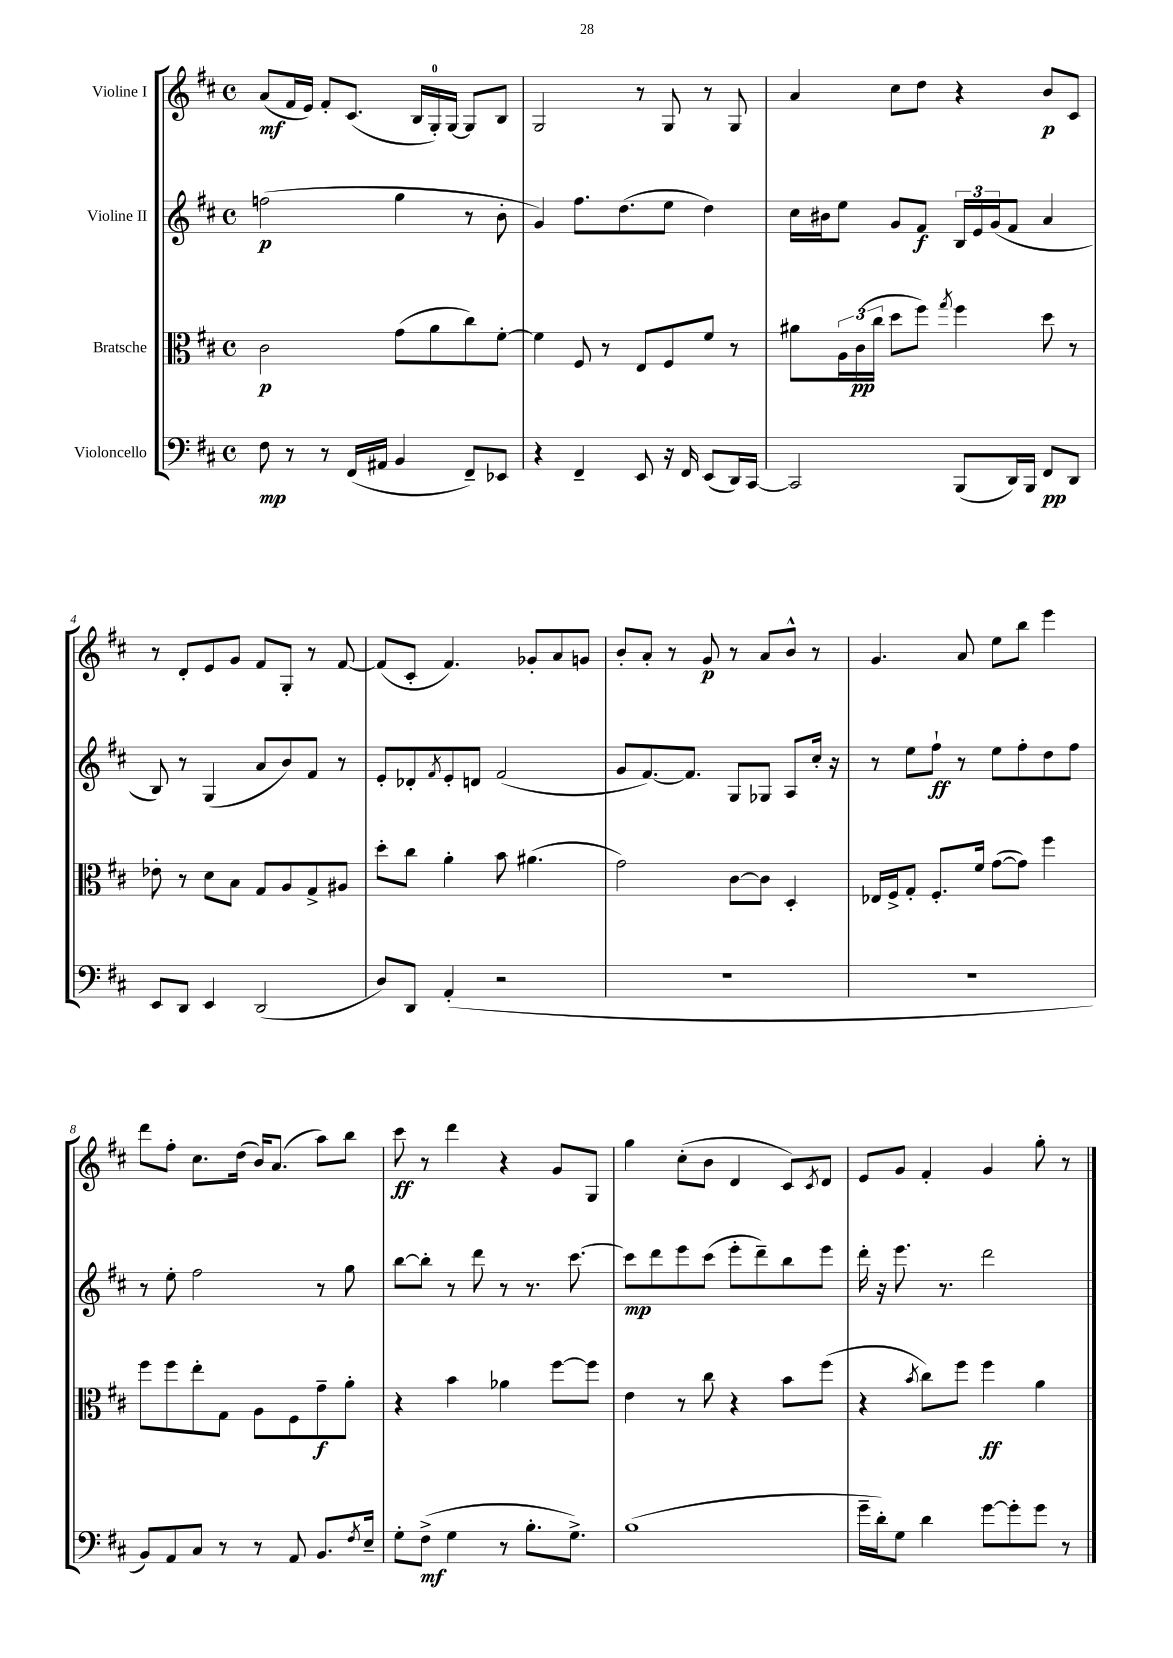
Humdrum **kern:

**kern	**kern	**kern	**kern
*staff4	*staff3	*staff2	*staff1
*clefF4	*clefC3	*clefG2	*clefG2
*k[f#c#]	*k[f#c#]	*k[f#c#]	*k[f#c#]
*M4/4	*M4/4	*M4/4	*M4/4
*met(c)	*met(c)	*met(c)	*met(c)
8F#	2c#	(2ff	(8a
8r	.	.	16f#
.	.	.	16e)
8r	.	.	8f#'
(16FF#	.	.	(8.c#
16AA#	.	.	.
4BB	(8g	4gg	.
.	.	.	16B
.	8a	.	16G')
.	.	.	[16G
8FF#~)	8cc#)	8r	8G]
8EE-	[8f#'	8b'	8B
=	=	=	=
4r	4f#]	4g)	2G
4FF#~	8F#	8.ff#	.
.	8r	.	.
.	.	(8.dd	.
8EE	8E	.	8r
16r	8F#	8ee	8G
16FF#	.	.	.
(8EE	8f#	4dd)	8r
16DD)	8r	.	8G
[16CC#	.	.	.
=	=	=	=
2CC#]	8a#	16cc#	4a
.	.	16b#	.
.	24A	8ee	.
.	(24c#	.	.
.	24cc#	.	.
.	8dd	8g	8cc#
.	8ff#)	8f#	8dd
.	8qgg	.	.
(8BBB	4ff#	24B	4r
.	.	24e	.
.	.	(24g	.
16DD)	.	8f#	.
16BBB	.	.	.
8FF#	8dd	4a	8b
8DD	8r	.	8c#
=	=	=	=
8EE	8e-'	8B)	8r
8DD	8r	8r	8d'
4EE	8d	(4G	8e
.	8B	.	8g
(2DD	8G	8a	8f#
.	8A	8b)	8G'
.	8G^	8f#	8r
.	8A#	8r	[8f#
=	=	=	=
8D)	8dd'	8e'	(8f#]
8DD	8cc#	8d-'	8c#'
.	.	8qf#	.
(4AA'	4a'	8e'	4.f#)
.	.	8d	.
2r	8b	(2f#	.
.	(4.a#	.	8g-'
.	.	.	8a
.	.	.	8g
=	=	=	=
1r	2g)	8g	8b'
.	.	[8.f#)	8a'
.	.	.	8r
.	.	8.f#]	.
.	.	.	8g
.	[8c#	8G	8r
.	8c#]	8G-	8a
.	4D'	8A	8b^^
.	.	16cc#'	8r
.	.	16r	.
=	=	=	=
1r	16E-	8r	4.g
.	16F#^	.	.
.	8G'	8ee	.
.	8.F#'	8ff#`	.
.	.	8r	8a
.	16f#	.	.
.	([8g	8ee	8ee
.	8g])	8ff#'	8bb
.	4ff#	8dd	4eee
.	.	8ff#	.
=	=	=	=
8BB)	8ff#	8r	8ddd
8AA	8ff#	8ee'	8ff#'
8C#	8ee'	2ff#	8.cc#
8r	8G	.	.
.	.	.	(16dd
8r	8A	.	16b)
.	.	.	(8.a
8AA	8F#	.	.
8.BB	8g~	8r	8aa)
.	8a'	8gg	8bb
8qF#	.	.	.
16E~	.	.	.
=	=	=	=
8G'	4r	[8bb	8ccc#
(8F#^	.	8bb']	8r
4G	4b	8r	4ddd
.	.	8ddd	.
8r	4a-	8r	4r
8.B'	.	8.r	.
.	[8ff#	.	8g
8.G^)	.	[8.ccc#	.
.	8ff#]	.	8G
=	=	=	=
(1B	4e	8ccc#]	4gg
.	.	8ddd	.
.	8r	8eee	(8cc#'
.	8cc#	(8ccc#	8b
.	4r	8eee'	4d
.	.	8ddd~)	.
.	8b	8bb	8c#)
.	.	.	8qc#
.	(8ff#	8eee	8d
=	=	=	=
16g~	4r	16ddd'	8e
16d')	.	16r	.
8G	.	8.eee	8g
.	8qb	.	.
4d	8cc#)	.	4f#'
.	.	8.r	.
.	8ff#	.	.
[8g	4ff#	2ddd	4g
8g']	.	.	.
8g	4a	.	8gg'
8r	.	.	8r
==	==	==	==
*-	*-	*-	*-
